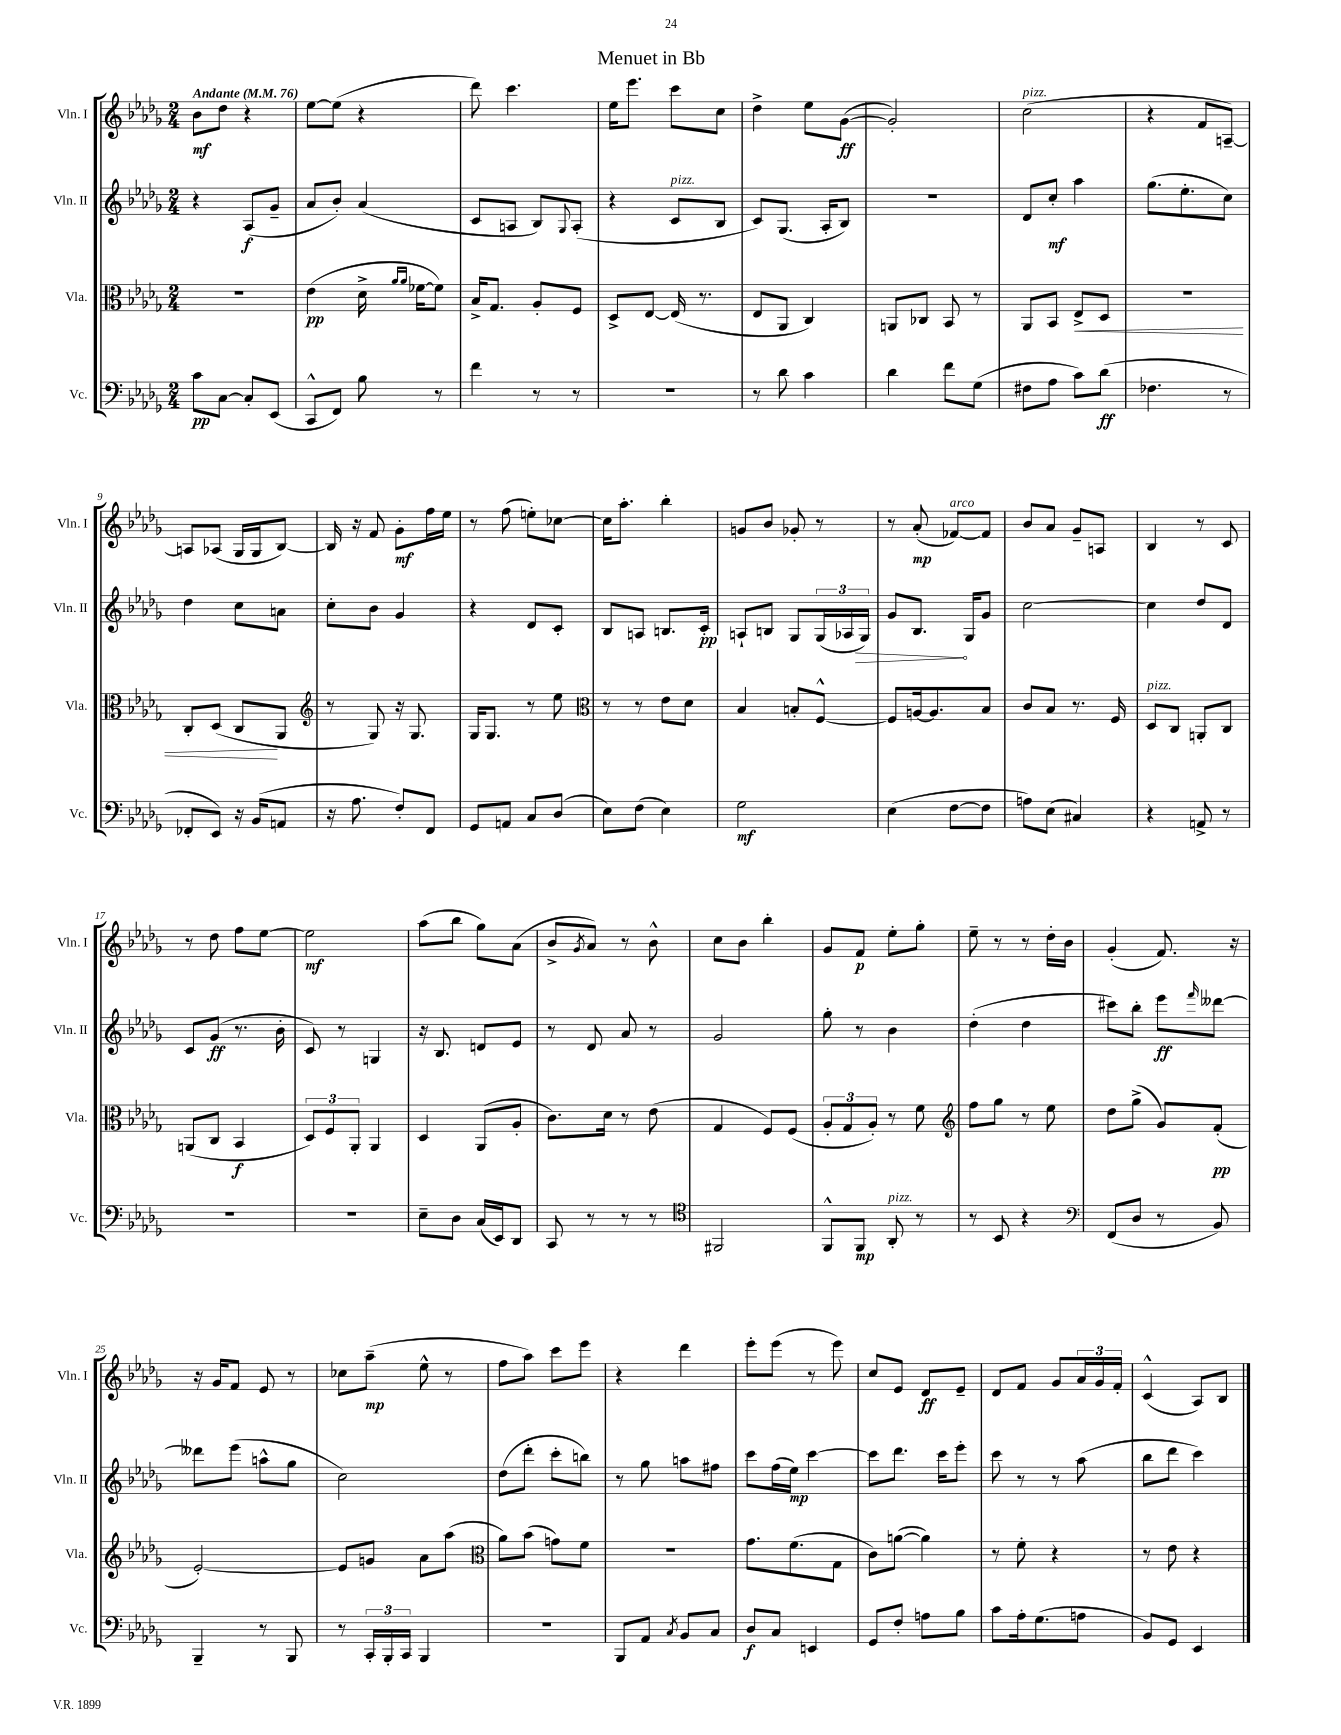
\header { title = "Menuet in Bb" }
<<
\new StaffGroup <<
\new Staff = "s0" \with { instrumentName = "Vln. I" shortInstrumentName = "Vln. I" } {
    \clef treble \key des \major \numericTimeSignature \time 2/4 \tempo "Andante" 4 = 76
    bes'8\mf des''8 r4 |
    ees''8~ ees''8( r4 |
    des'''8) c'''4. |
    ees''16 ees'''8. c'''8 c''8 |
    des''4-> ees''8 ges'8~\ff( |
    ges'2-.) |
    c''2^\markup { \italic "pizz." }( |
    r4 f'8 a8~--) |
    a8 aes8( ges16 ges16 bes8~) |
    bes16 r16 f'8 ges'8-.\mf f''16 ees''16 |
    r8 f''8( e''8-.) ces''8~ |
    ces''16 aes''8.-. bes''4-. |
    g'8 bes'8 ges'8-. r8 |
    r8 aes'8-.\mp( fes'8~^\markup { \italic "arco" }) fes'8 |
    bes'8 aes'8 ges'8-- a8 |
    bes4 r8 c'8 |
    r8 des''8 f''8 ees''8~ |
    ees''2\mf |
    aes''8( bes''8 ges''8) aes'8( |
    bes'8-> \acciaccatura { ges'8 } aes'8) r8 bes'8-^ |
    c''8 bes'8 bes''4-. |
    ges'8 f'8\p ees''8-. ges''8-. |
    ees''8-- r8 r8 des''16-. bes'16 |
    ges'4-.( f'8.) r16 |
    r16 ges'16 f'8 ees'8 r8 |
    ces''8 aes''8--\mp( ees''8-^ r8 |
    f''8 aes''8) c'''8 ees'''8 |
    r4 des'''4 |
    ees'''8-. ees'''8( r8 ees'''8) |
    c''8 ees'8 des'8\ff ees'8-- |
    des'8 f'8 ges'8 \tuplet 3/2 { aes'16 ges'16 f'16-. } |
    c'4-^( aes8) bes8 \bar "|." |
}
\new Staff = "s1" \with { instrumentName = "Vln. II" shortInstrumentName = "Vln. II" } {
    \clef treble \key des \major \numericTimeSignature \time 2/4
    r4 aes8\f( ges'8-- |
    aes'8 bes'8-.) aes'4( |
    c'8 a8 bes8) \appoggiatura { ges8 } a8-.( |
    r4 c'8^\markup { \italic "pizz." } bes8 |
    c'8) ges8.( aes16-. bes8) |
    r2 |
    des'8 c''8-.\mf aes''4 |
    ges''8.( ees''8.-. c''8) |
    des''4 c''8 a'8 |
    c''8-. bes'8 ges'4 |
    r4 des'8 c'8-. |
    bes8 a8 b8. c'16-.\pp |
    a8-! b8 ges8 \tuplet 3/2 { ges16( aes16 \once \override Hairpin.circled-tip = ##t ges16\>) } |
    ges'8 bes8.\! ges16 ges'8 |
    c''2~ |
    c''4 des''8 des'8 |
    c'8 ges'8\ff( r8. bes'16-. |
    c'8) r8 g4 |
    r16 bes8. d'8 ees'8 |
    r8 des'8 aes'8 r8 |
    ges'2 |
    ges''8-. r8 bes'4 |
    des''4-.( des''4 |
    cis'''8) bes''8-. ees'''8\ff \grace { f'''16 } deses'''8~ |
    deses'''8 ees'''8( a''8-^ ges''8 |
    c''2) |
    des''8( des'''8-. c'''8-. b''8) |
    r8 ges''8 a''8 fis''8 |
    c'''8 f''16( ees''16\mp) c'''4~ |
    c'''8 des'''8. c'''16 ees'''8-. |
    c'''8 r8 r8 aes''8( |
    bes''8 des'''8 c'''4) \bar "|." |
}
\new Staff = "s2" \with { instrumentName = "Vla." shortInstrumentName = "Vla." } {
    \clef alto \key des \major \numericTimeSignature \time 2/4
    R2 |
    ees'4\pp( des'16-> \grace { aes'16 aes'16 } fes'16~ fes'8) |
    bes16-> ges8. aes8-. f8 |
    des8-> ees8~ ees16( r8. |
    ees8 aes,8 c4) |
    a,8 ces8 bes,8 r8 |
    aes,8 bes,8 ees8->\< des8 |
    r2 |
    c8-. des8( c8\! aes,8 |
    \clef treble r8 ges8) r16 ges8. |
    ges16 ges8. r8 ees''8 |
    \clef alto r8 r8 ees'8 des'8 |
    bes4 b8-. f8~-^ |
    f8 a16~ a8. bes8 |
    c'8 bes8 r8. f16 |
    des8^\markup { \italic "pizz." } c8 a,8-. c8 |
    a,8( c8 bes,4\f |
    \tuplet 3/2 { des8) f8 aes,8-. } aes,4 |
    des4 aes,8( aes8-. |
    c'8.) des'16 r8 ees'8( |
    ges4 f8) f8( |
    \tuplet 3/2 { aes8-. ges8 aes8-.) } r8 f'8 |
    \clef treble f''8 ges''8 r8 ees''8 |
    des''8 ges''8->( ges'8) f'8-.\pp( |
    ees'2~-.) |
    ees'8 g'8 aes'8 aes''8( |
    \clef alto aes'8) bes'8( g'8) f'8 |
    R2 |
    ges'8. f'8.( ges8 |
    c'8) a'8~( a'4) |
    r8 f'8-. r4 |
    r8 ees'8 r4 \bar "|." |
}
\new Staff = "s3" \with { instrumentName = "Vc." shortInstrumentName = "Vc." } {
    \clef bass \key des \major \numericTimeSignature \time 2/4
    c'8\pp c8~ c8-. ees,8( |
    c,8-^ f,8) bes8 r8 |
    f'4 r8 r8 |
    R2 |
    r8 des'8 c'4 |
    des'4 f'8 ges8( |
    fis8 aes8 c'8) des'8\ff( |
    fes4. r8 |
    fes,8-. ees,8) r16 bes,16( a,8 |
    r16 aes8. f8-.) f,8 |
    ges,8 a,8 c8 des8( |
    ees8) f8( ees4) |
    ges2\mf |
    ees4( f8~ f8 |
    a8) ees8( cis4) |
    r4 a,8-> r8 |
    R2 |
    R2 |
    ees8-- des8 c16( ees,16) des,8 |
    c,8 r8 r8 r8 |
    \clef tenor fis,2 |
    f,8-^ f,8\mp aes,8-.^\markup { \italic "pizz." } r8 |
    r8 bes,8 r4 |
    \clef bass f,8( des8 r8 bes,8) |
    bes,,4-- r8 bes,,8 |
    r8 \tuplet 3/2 { c,16-. bes,,16-. c,16 } bes,,4 |
    r2 |
    bes,,8 aes,8 \acciaccatura { c8 } bes,8 c8 |
    des8\f c8 e,4 |
    ges,8 f8-. a8 bes8 |
    c'8 aes16-. ges8.( a8 |
    bes,8) ges,8 ees,4 \bar "|." |
}
>>
>>
